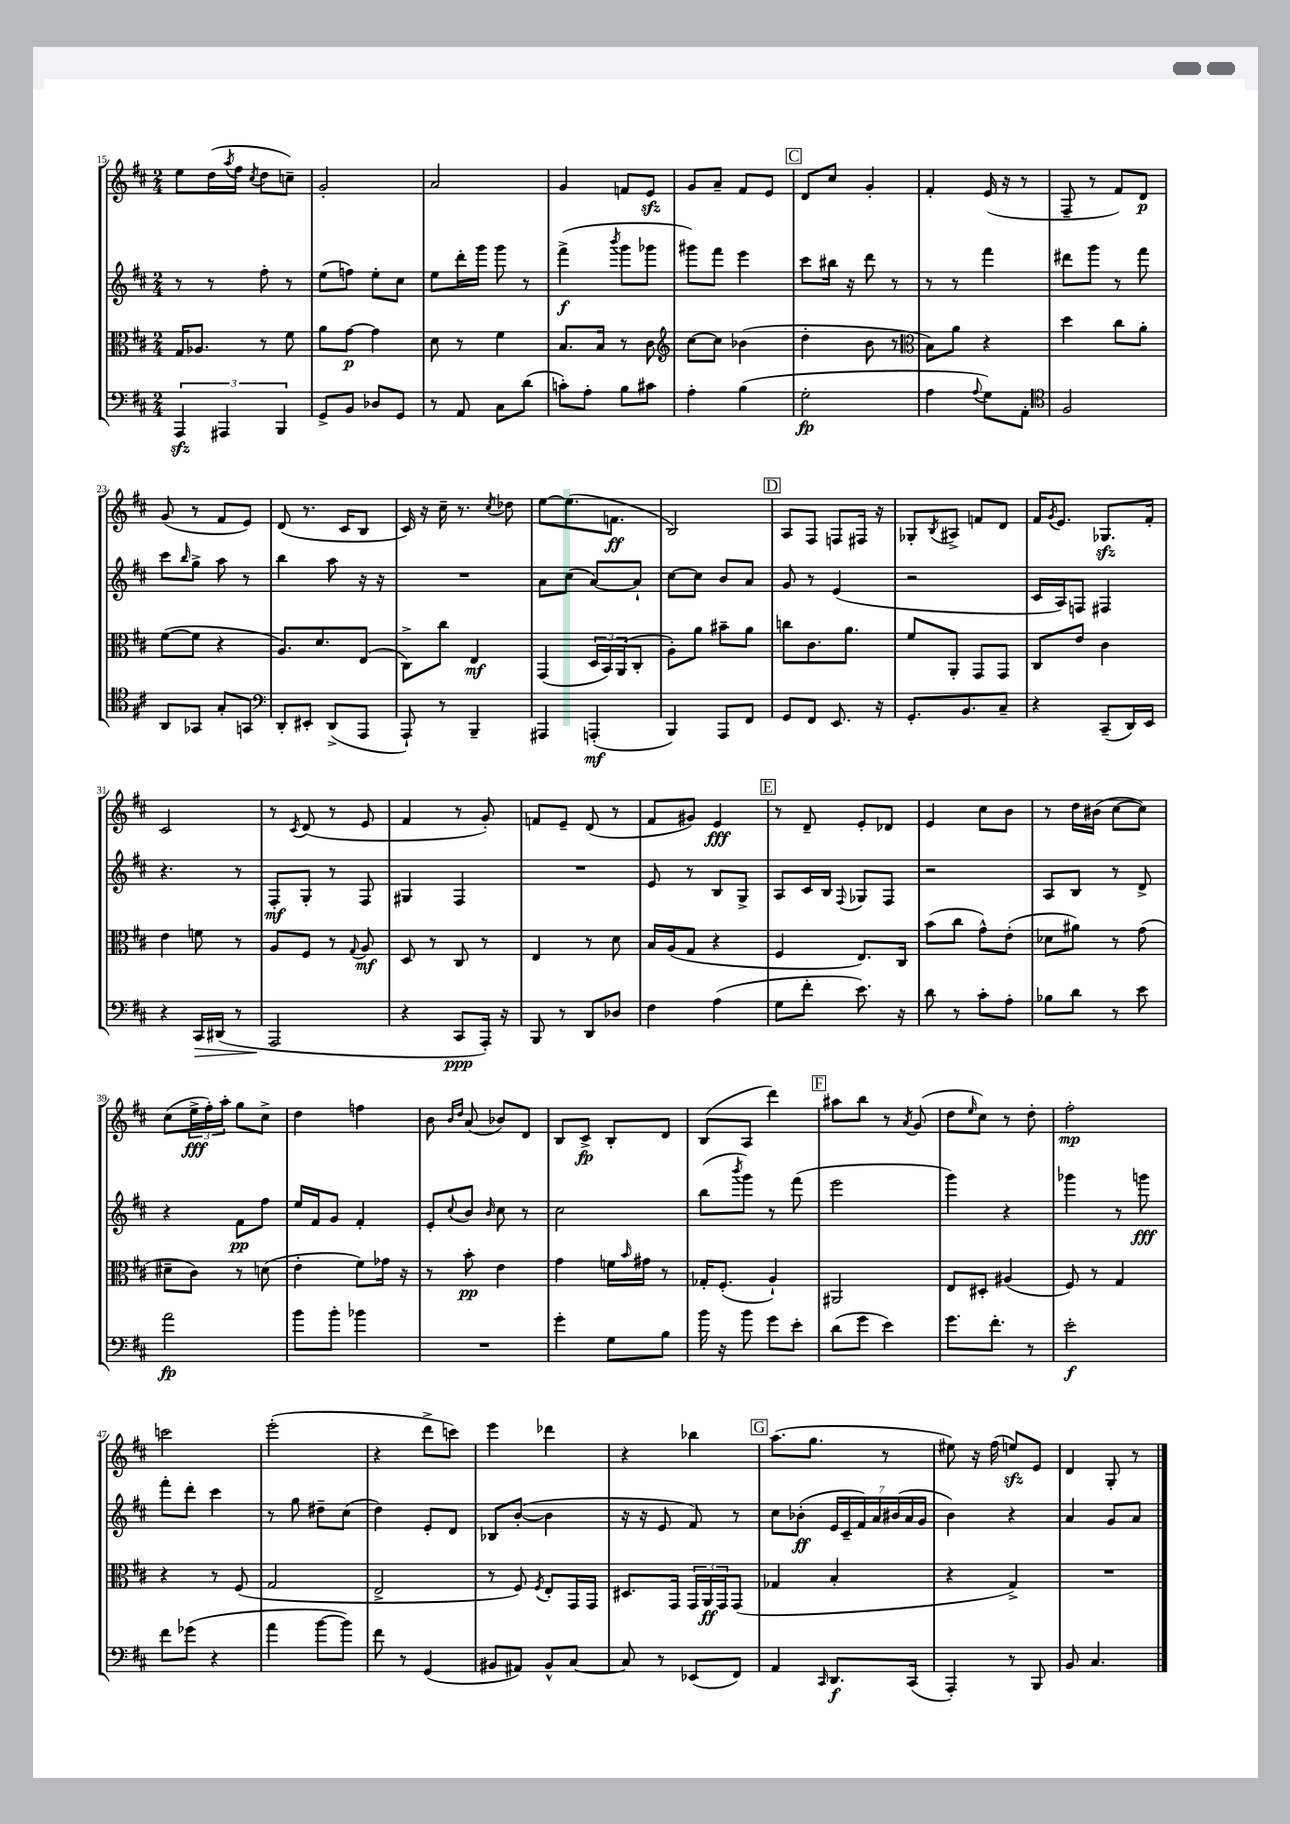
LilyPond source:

<<
\new StaffGroup <<
\new Staff = "s0" {
    \clef treble \key d \major \numericTimeSignature \time 2/4
    e''8 d''16( \acciaccatura { a''8 } fis''16 \acciaccatura { cis''8 } d''8 c''8--) |
    g'2-. |
    a'2 |
    g'4 f'8 e'8\sfz |
    g'8 a'8-- fis'8 e'8 |
    \mark \markup { \box "C" } d'8 cis''8 g'4-. |
    fis'4-. e'16( r16 r8 |
    fis8-- r8 fis'8) d'8\p |
    g'8( r8 fis'8 e'8) |
    d'8( r8. cis'16 b8 |
    cis'16) r16 cis''16-- r8. \acciaccatura { cis''8 } des''8 |
    e''8~ e''8.( f'8.\ff |
    b2) |
    \mark \markup { \box "D" } a8 fis8 f8 fis16 r16 |
    ges8-. \acciaccatura { b8 } ais8-> f'8 d'8 |
    fis'16 \acciaccatura { g'8 } e'8. ges8.\sfz fis'16-. |
    cis'2 |
    r8 \acciaccatura { cis'8 } d'8( r8 e'8 |
    fis'4 r8 g'8-.) |
    f'8 e'8-- d'8( r8 |
    fis'8 gis'8) e'4\fff |
    \mark \markup { \box "E" } r8 d'8-- e'8-. des'8 |
    e'4 cis''8 b'8 |
    r8 d''16 bis'16( cis''8~ cis''8) |
    cis''8( \tuplet 3/2 { e''16->\fff fis''16-.) a''16-. } g''8 cis''8-> |
    d''4 f''4 |
    b'8 \grace { b'16 d''16 } a'8( bes'8) d'8 |
    b8 cis'8->\fp b8-. d'8 |
    b8( a8 d'''4) |
    \mark \markup { \box "F" } ais''8 b''8 r8 \acciaccatura { a'8 } g'8( |
    d''8 \grace { e''16 } cis''8) r8 d''8-. |
    fis''2-.\mp |
    c'''2 |
    e'''2-.( |
    r4 d'''8-> c'''8) |
    e'''4 des'''4 |
    r4 bes''4 |
    \mark \markup { \box "G" } a''8.( g''8. r8 |
    eis''8) r16 fis''16( e''8\sfz) e'8 |
    d'4 g8-. r8 \bar "|." |
}
\new Staff = "s1" {
    \clef treble \key d \major \numericTimeSignature \time 2/4
    r8 r8 fis''8-. r8 |
    e''8( f''8) e''8-. cis''8 |
    e''8 d'''16-. g'''16 g'''8 r8 |
    fis'''4->\f( \acciaccatura { b'''8 } g'''8 ges'''8 |
    gis'''8) fis'''8 e'''4 |
    \mark \markup { \box "C" } cis'''8 bis''16 r16 d'''8 r8 |
    r8 r8 fis'''4 |
    dis'''8 g'''8 r8 fis'''8 |
    cis'''8 \grace { b''16 } g''8-> a''8 r8 |
    b''4 a''8 r16 r16 |
    R2 |
    a'8 cis''8( a'8~) a'8-! |
    cis''8~ cis''8 b'8 a'8 |
    \mark \markup { \box "D" } g'8 r8 e'4( |
    r2 |
    cis'16 a16) f8 fis4 |
    r4. r8 |
    fis8-.\mf g8-. r8 fis8 |
    gis4 fis4 |
    R2 |
    e'8 r8 b8 g8-> |
    \mark \markup { \box "E" } a8 cis'16 b16 \appoggiatura { fis8 } ges8 fis8 |
    r2 |
    a8 b8 r8 d'8-> |
    r4 fis'8\pp fis''8 |
    e''16 fis'16 g'8 fis'4-. |
    e'8-. \appoggiatura { cis''8 } b'8 \grace { b'16 } cis''8 r8 |
    cis''2 |
    b''8( \acciaccatura { b'''8 } g'''8) r8 fis'''8( |
    \mark \markup { \box "F" } e'''2 |
    g'''4) r4 |
    ges'''4 r8 g'''8\fff |
    fis'''8-. d'''8-. cis'''4 |
    r8 g''8 dis''8-- cis''8( |
    d''4) e'8-. d'8 |
    bes8 b'8~-.( b'4 |
    r16 r16 e'8 fis'8) r8 |
    \mark \markup { \box "G" } cis''8 bes'8-.\ff( \tuplet 7/4 { e'16 cis'16-- fis'16) a'16 bis'16( a'16 g'16 } |
    b'4) r4 |
    a'4 g'8 a'8 \bar "|." |
}
\new Staff = "s2" {
    \clef alto \key d \major \numericTimeSignature \time 2/4
    g16 aes8. r8 fis'8 |
    a'8 g'8~\p g'4 |
    d'8 r8 fis'4 |
    b8. b16 r8 cis'8 |
    \clef treble cis''8~ cis''8 bes'4( |
    \mark \markup { \box "C" } d''4-. b'8 r8 |
    \clef alto b8) a'8 r4 |
    d''4 cis''8 a'8-. |
    fis'8~( fis'8 r4 |
    a8.) d'8. e8( |
    cis8->) cis''8 e4\mf |
    g,4( \tuplet 3/2 { d16 b,16) a,16( } cis8-. |
    a8-.) a'8 bis'8-- a'8 |
    \mark \markup { \box "D" } c''8 cis'8. a'8. |
    fis'8 a,8-. g,8 g,8 |
    cis8 e'8 cis'4 |
    e'4 f'8 r8 |
    a8 fis8 r8 \appoggiatura { g8 } a8\mf |
    d8 r8 cis8 r8 |
    e4 r8 d'8 |
    b16 a16( g8 r4 |
    \mark \markup { \box "E" } fis4 e8.) cis16 |
    b'8( cis''8 g'8-^) e'8-.( |
    des'8 ais'8) r8 g'8( |
    dis'8-- cis'8) r8 d'8( |
    e'4-. fis'8) ges'16 r16 |
    r8 b'8-.\pp e'4 |
    g'4 f'16 \grace { b'16 } gis'16 r8 |
    ges16-. fis8.-.( a4-!) |
    \mark \markup { \box "F" } ais,2 |
    e8 dis8-. ais4( |
    fis8) r8 g4 |
    r4 r8 fis8( |
    g2 |
    e2-> |
    r8 fis8) \acciaccatura { fis8 } e8-. g,16 g,16 |
    dis8. g,16 \tuplet 3/2 { g,16 a,16\ff g,16 } g,8( |
    \mark \markup { \box "G" } ges4 b4-. |
    r4 g4->) |
    R2 \bar "|." |
}
\new Staff = "s3" {
    \clef bass \key d \major \numericTimeSignature \time 2/4
    \tuplet 3/2 { a,,4\sfz ais,,4 b,,4 } |
    g,8-> b,8 des8 g,8 |
    r8 a,8 cis8 d'8( |
    c'8-.) a8-. b8 cis'8 |
    a4-. b4( |
    \mark \markup { \box "C" } g2-.\fp |
    a4 \appoggiatura { a8 } g8) a,8-. |
    \clef tenor fis2 |
    a,8 ges,8 g8-. g,8 |
    \clef bass d,8-. eis,8-. d,8->( a,,8 |
    a,,8-!) r8 b,,4-- |
    ais,,4 a,,4-.\mf( |
    b,,4) a,,8 fis,8 |
    \mark \markup { \box "D" } g,8 fis,8 e,8. r16 |
    g,8.-. b,8. cis8-- |
    r4 cis,8--( d,16) e,16 |
    r4 cis,16\> dis,16( r8 |
    a,,2\! |
    r4 cis,8\ppp a,,16-.) r16 |
    b,,8 r8 d,8 des8 |
    fis4 a4( |
    \mark \markup { \box "E" } g8 fis'8-. e'8.) r16 |
    d'8 r8 cis'8-. a8-. |
    bes8 d'8 r8 e'8 |
    a'2\fp |
    b'8 b'8-. bes'4 |
    R2 |
    g'4-. g8 b8 |
    b'16 r16 b'8 g'8 e'8-. |
    \mark \markup { \box "F" } d'8( g'8 e'4) |
    g'8. fis'8.-. r8 |
    e'2-.\f |
    fis'8 ges'8( r4 |
    a'4 b'8~ b'8) |
    fis'8 r8 g,4( |
    bis,8 ais,8) bis,8-^ cis8~ |
    cis8 r8 ees,8( fis,8) |
    \mark \markup { \box "G" } a,4 \grace { cis,16 } d,8.\f cis,16( |
    a,,4-.) r8 b,,8 |
    b,8 cis4. \bar "|." |
}
>>
>>
\layout { \context { \Score currentBarNumber = #15 } }
